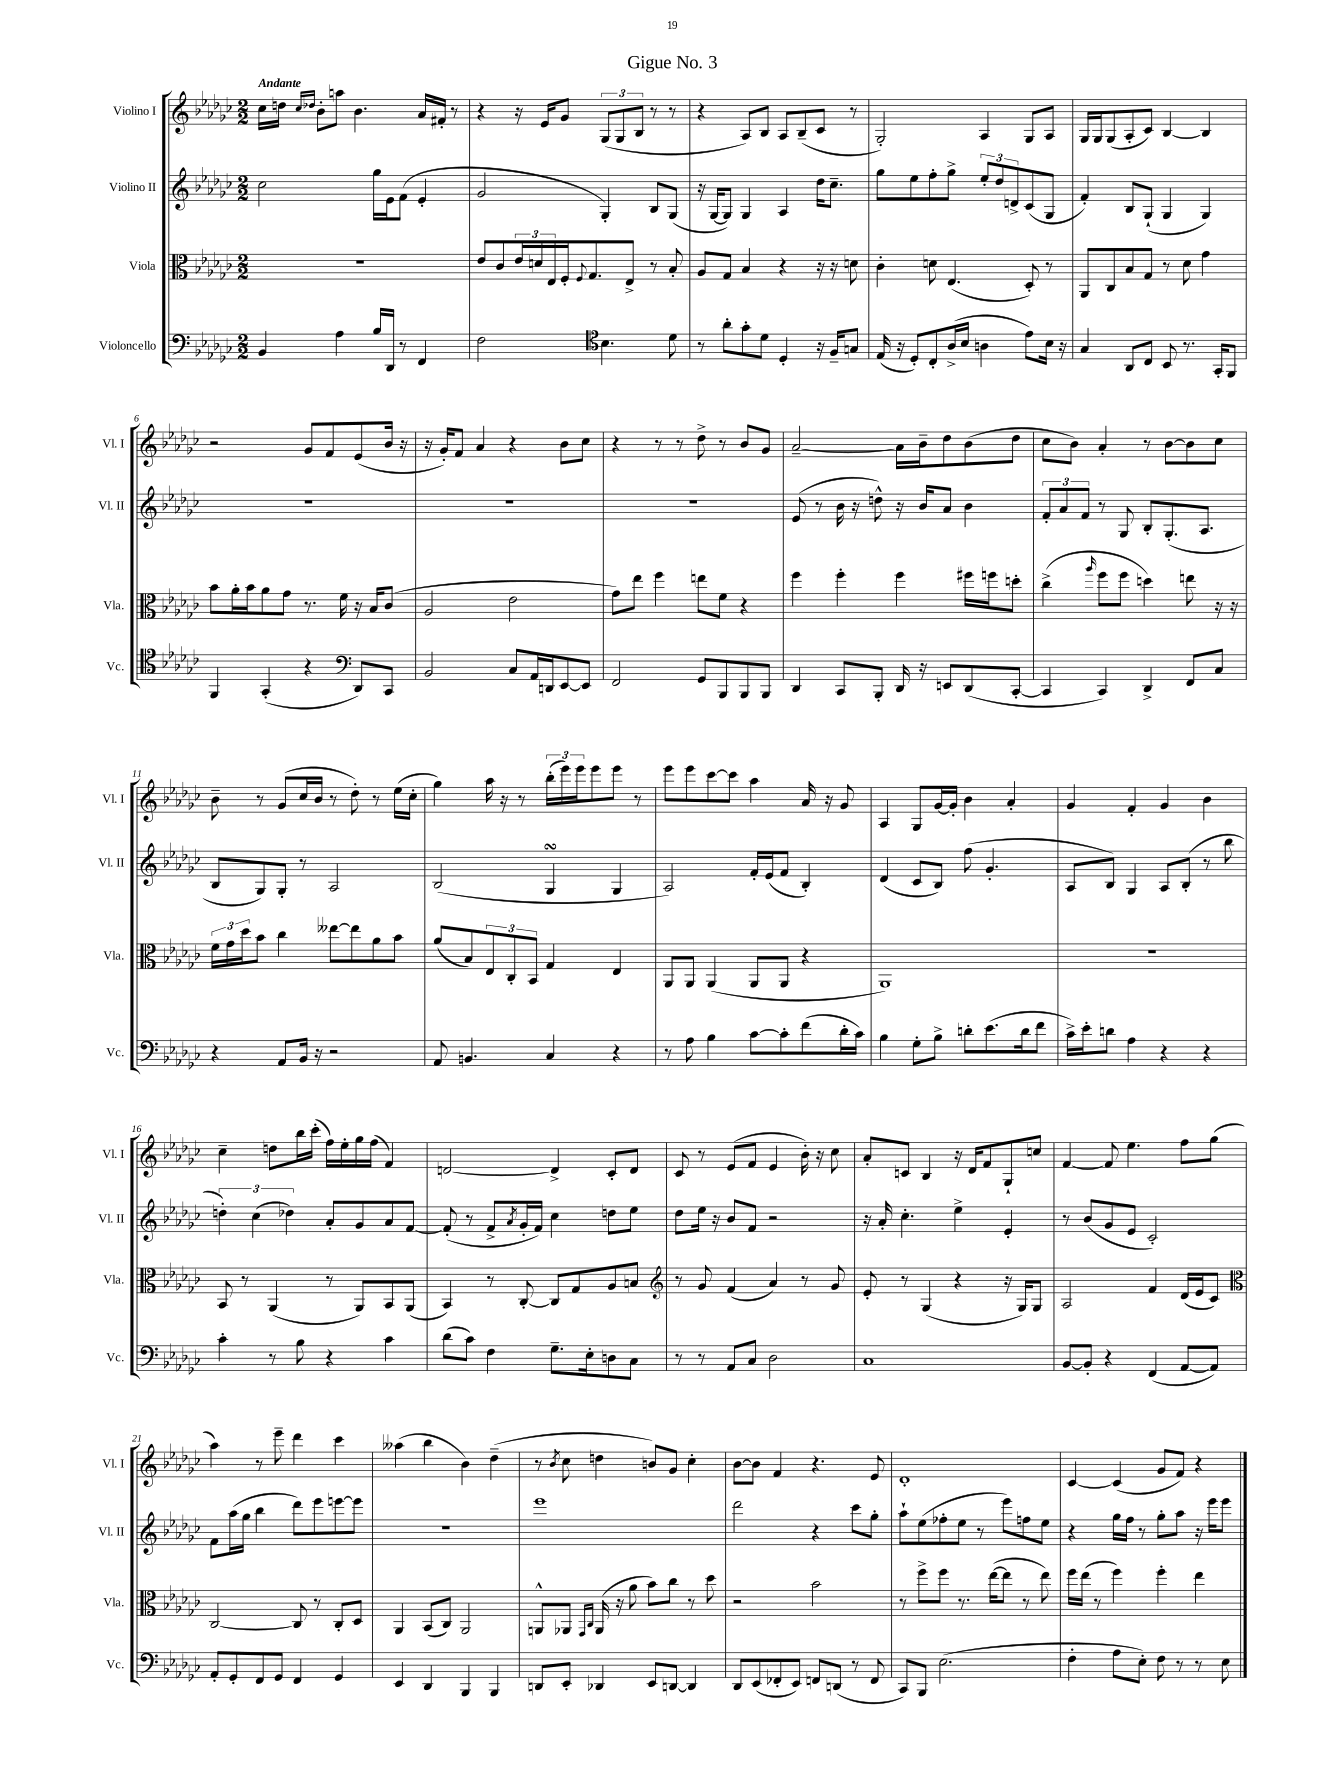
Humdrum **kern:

**kern	**kern	**kern	**kern
*staff4	*staff3	*staff2	*staff1
*clefF4	*clefC3	*clefG2	*clefG2
*k[b-e-a-d-g-c-]	*k[b-e-a-d-g-c-]	*k[b-e-a-d-g-c-]	*k[b-e-a-d-g-c-]
*M2/2	*M2/2	*M2/2	*M2/2
4BB-	1r	2cc-	16cc-
.	.	.	16dd
.	.	.	16qqcc-
.	.	.	16qqdd-
.	.	.	8b-'
4A-	.	.	8aa
.	.	.	4.b-
16B-	.	16gg-	.
16DD-	.	16e-	.
8r	.	(8f	.
4FF	.	4e-'	16a-
.	.	.	16f#'
.	.	.	8r
=	=	=	=
2F	8e-	2g-	4r
.	8c-	.	.
.	24e-	.	16r
.	24d	.	.
.	.	.	16e-
.	24E-	.	.
.	16F'	.	8g-
.	8qqF	.	.
.	8.G-	.	.
*clefC4	*	*	*
4.B-	.	4G-')	(12G-
.	.	.	12G-
.	8E-^	.	.
.	.	.	12B-
.	8r	8B-	8r
8d-	8B-'	(8G-	8r
=	=	=	=
8r	8A-	16r	4r
.	.	[16G-	.
8a-'	8G-	8G-])	.
8g-'	4B-	4G-	8A-)
8d-	.	.	8B-
4D-'	4r	4A-	8A-
.	.	.	(8B-~
16r	16r	16dd-	8c-
16F~	16r	8.cc-~	.
8G	8d	.	8r
=	=	=	=
(16E-	4c-'	8gg-	2G-')
16r	.	.	.
8D-')	.	8ee-	.
8C-'	8d	8ff'	.
(16A-^	(4.E-	8gg-^	.
16B-	.	.	.
4A	.	12ee-'	4A-
.	.	12dd-	.
.	.	12d^	.
8e-)	8D-')	(8c-	8G-
16B-	8r	8G-	8A-
16r	.	.	.
=	=	=	=
4G-	8AA-	4f')	16G-
.	.	.	16G-
.	8C-	.	(8G-
8AA-	8B-	8B-	8A-'
8C-	8G-	(8G-`	8c-)
8BB-	8r	4G-	[4B-
8.r	8d-	.	.
.	4g-	4G-)	4B-]
16GG-'	.	.	.
8FF	.	.	.
=	=	=	=
4FF	8b-	1r	2r
.	16a-'	.	.
.	16b-	.	.
(4GG-'	8a-	.	.
.	8g-	.	.
4r	8.r	.	8g-
.	.	.	8f
.	16f	.	.
*clefF4	*	*	*
8DD-)	16r	.	(8e-
.	16B-	.	.
8CC-	(8c-	.	16b-
.	.	.	16r
=	=	=	=
2BB-	2A-	1r	16r
.	.	.	16g-')
.	.	.	8f
.	.	.	4a-
8C-	2e-	.	4r
16AA-	.	.	.
16DD	.	.	.
[8EE-	.	.	8b-
8EE-]	.	.	8cc-
=	=	=	=
2FF	8g-)	1r	4r
.	8ee-	.	.
.	4ff	.	8r
.	.	.	8r
8GG-	8ee	.	8dd-^
8BBB-	8f	.	8r
8BBB-	4r	.	8b-
8BBB-	.	.	8g-
=	=	=	=
4DD-	4ff	(8e-	[2a-~
.	.	8r	.
8CC-	4ff'	16b-	.
.	.	16r	.
8BBB-'	.	8dd^^)	.
16DD-	4ff	16r	16a-]
16r	.	16b-	16b-~
8EE	.	8a-	8dd-
(8DD-	16ff#	4b-	(8b-
.	16ff	.	.
[8CC-'	8dd'	.	8dd-
=	=	=	=
4CC-]	(4cc-^	12f'	8cc-
.	.	12a-	.
.	.	.	8b-)
.	.	12f	.
.	16qqaa-	.	.
4CC-)	8ff	8r	4a-'
.	8ff	8G-	.
4DD-^	4dd)	8B-'	8r
.	.	(8.G-'	[8b-
8FF	8ee	.	8b-]
.	.	8.A-	.
8C-	16r	.	8cc-
.	16r	.	.
=	=	=	=
4r	24f	8B-	8b-~
.	24g-	.	.
.	24dd-	.	.
.	8b-	8G-)	8r
8AA-	4cc-	8G-'	(8g-
16BB-	.	8r	16cc-
16r	.	.	16b-
2r	[8ee--	2A-	8r
.	8ee--]	.	8dd-')
.	8a-	.	8r
.	8b-	.	(16ee-
.	.	.	16cc-'
=	=	=	=
8AA-	(8a-	(2B-	4gg-)
4.BB	8B-)	.	.
.	12E-	.	16aa-
.	.	.	16r
.	12C-'	.	.
.	.	.	8r
.	12BB-	.	.
4C-	4G-	4G-	(24bb-'
.	.	.	24eee-)
.	.	.	24eee-
.	.	.	8eee-
4r	4E-	4G-	8eee-
.	.	.	8r
=	=	=	=
8r	8AA-	2A-)	8eee-
8A-	8AA-	.	8eee-
4B-	(4AA-	.	[8ccc-
.	.	.	8ccc-]
[8c-	8AA-	16f'	4aa-
.	.	(16e-	.
8c-']	8AA-	8f	.
(8f	4r	4B-')	16a-
.	.	.	16r
16d-'	.	.	8g-
16c-)	.	.	.
=	=	=	=
4B-	1AA-)	(4d-	4A-
8G-'	.	8c-	8G-
8B-^	.	8B-)	[16g-
.	.	.	16g-']
8d'	.	(8ff	4b-
(8.e-	.	4.g-'	.
.	.	.	4a-'
16d	.	.	.
8f	.	.	.
=	=	=	=
16c-^)	1r	8A-	4g-
16e-'	.	.	.
8d	.	8B-)	.
4A-	.	4G-	4f'
4r	.	8A-	4g-
.	.	(8B-'	.
4r	.	8r	4b-
.	.	8bb-	.
=	=	=	=
4c-'	8BB-	6dd')	4cc-~
.	8r	.	.
.	.	(6cc-	.
8r	(4AA-	.	8dd
.	.	6dd-)	.
8B-	.	.	16bb-
.	.	.	(16ccc-'
4r	8r	8a-'	16ff)
.	.	.	16ee-'
.	8AA-)	8g-	16gg-
.	.	.	(16ff
4c-	8BB-	8a-	4f)
.	(8AA-	[8f	.
=	=	=	=
(8d-	4BB-)	(8f']	[2d
8c-)	.	8r	.
4F	8r	8f^	.
.	.	8qa-	.
.	[8C-'	16g-'	.
.	.	16f)	.
8.G-~	8C-]	4cc-	4d^]
.	8G-	.	.
16E-'	.	.	.
8D	8A-	8dd	8c-'
8C-	8B	8ee-	8d
=	=	=	=
*	*clefG2	*	*
8r	8r	8dd-	8c-
8r	8g-	16ee-	8r
.	.	16r	.
8AA-	(4f	8b-	(8e-
8C-	.	8f	8f
2D-	4a-)	2r	4e-
.	8r	.	16b-')
.	.	.	16r
.	8g-	.	8cc-
=	=	=	=
1C-	8e-'	16r	8a-'
.	.	16a-'	.
.	8r	4.cc-'	8c
.	(4G-	.	4B-
.	4r	4ee-^	16r
.	.	.	16d-
.	.	.	8f
.	16r	4e-'	8G-`
.	16G-)	.	.
.	8G-	.	8cc
=	=	=	=
[8BB-	2A-	8r	[4f
8BB-']	.	(8b-	.
4r	.	8g-	8f]
.	.	8e-	4.ee-
(4FF	4f	2c-')	.
[8AA-	(16d-	.	8ff
.	16e-	.	.
8AA-])	8c-)	.	(8gg-
=	=	=	=
*	*clefC3	*	*
8AA-'	[2C-	8f	4aa-)
8GG-'	.	(16aa-	.
.	.	16gg-	.
8FF	.	4bb-	8r
8GG-	.	.	8eee-~
4FF	8C-]	8ddd-)	4ddd-
.	8r	8eee-	.
4GG-	8C-'	[8eee	4ccc-
.	8D-	8eee]	.
=	=	=	=
4EE-	4AA-	1r	(4aa--
4DD-	(8BB-	.	4bb-
.	8C-)	.	.
4BBB-	2AA-	.	4b-)
4BBB-	.	.	(4dd-~
=	=	=	=
8DD	8AA^^	1eee-	8r
.	.	.	8qb-
8EE-'	8AA-	.	8cc-
.	16qqGG-	.	.
.	16qqC-	.	.
4DD-	(16AA-	.	4dd
.	16r	.	.
.	8a-	.	.
8EE-	8b-)	.	8b)
[8DD	8cc-	.	8g-
4DD]	8r	.	4cc-'
.	8dd-	.	.
=	=	=	=
8DD-	2r	2ddd-	[8b-
(8EE-	.	.	8b-]
8FF-'	.	.	4f
8EE-)	.	.	.
8FF	2b-	4r	4.r
(8DD	.	.	.
8r	.	8ccc-	.
8FF	.	8gg-'	8e-
=	=	=	=
8CC-)	8r	8aa-`	1d-'
8BBB-	8ff^	(8ee-	.
(2.E-	8ff	8ff-'	.
.	8.r	8ee-	.
.	.	8r	.
.	([16ee-	.	.
.	8ee-]	8eee-)	.
.	8r	8ff	.
.	8ee-)	8ee-	.
=	=	=	=
4F'	16ff	4r	[4c-
.	(16ee-	.	.
.	8r	.	.
8A-	4ff)	16gg-	(4c-]
.	.	16ff	.
8E-')	.	8r	.
8F	4ff'	8gg-'	8g-
8r	.	8aa-	8f)
8r	4ee-	16r	4r
.	.	16eee-	.
8E-	.	8eee-	.
==	==	==	==
*-	*-	*-	*-
